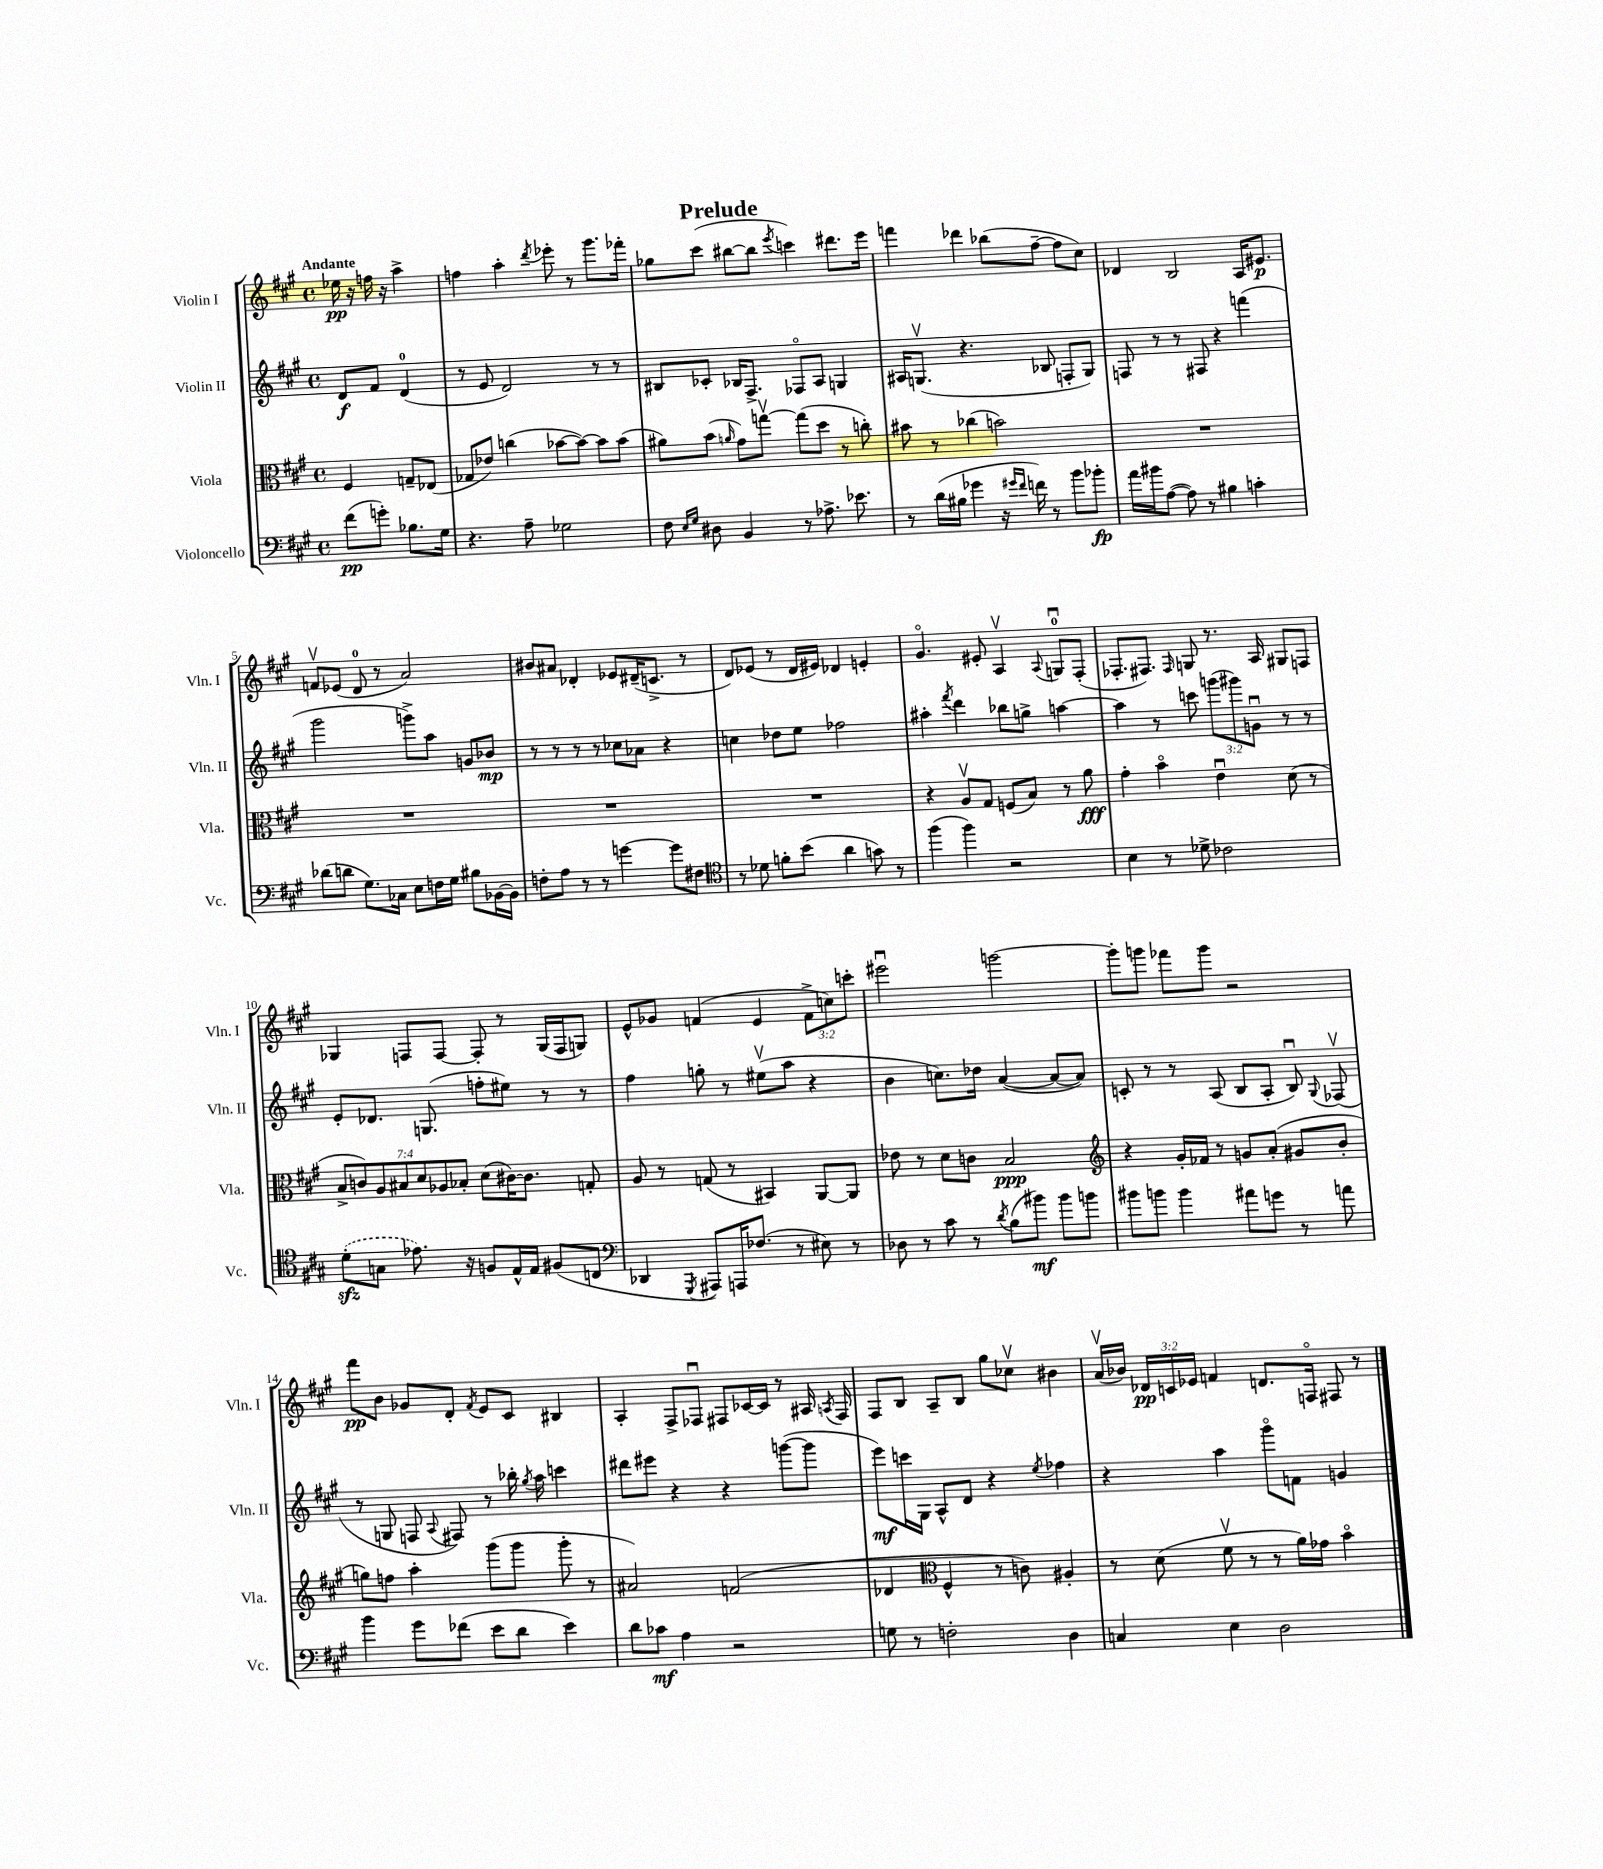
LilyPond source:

\header { title = "Prelude" }
<<
\new StaffGroup <<
\new Staff = "s0" \with { instrumentName = "Violin I" shortInstrumentName = "Vln. I" } {
    \clef treble \key a \major \defaultTimeSignature \time 4/4 \override Staff.TupletNumber.text = #tuplet-number::calc-fraction-text \partial 2 \tempo "Andante"
    \autoBeamOff ees''16\pp r16 f''16 r16 a''4-> |
    f''4 a''4-. \acciaccatura { d'''8 } ees'''8-. r8 gis'''8.[ fes'''16]-. |
    ges''8[ cis'''8]( bis''8[~ bis''8] \acciaccatura { e'''8 } c'''4) dis'''8.[ e'''16] |
    f'''4 des'''4 bes''8[( fis''8]~-- fis''8[ cis''8]) |
    des'4 b2 a16[ eis'8.]\p |
    f'8[\upbow ees'8]( d'8-0 r8 a'2) |
    bis'8[ ais'8] des'4-. ees'8[ dis'16--( c'8.]-> r8 |
    d'8[) ees'8]( r8 d'16[ eis'16]) des'4 e'4-. |
    gis'4.\flageolet eis'8-. a4\upbow \appoggiatura { a8 } g8[-0\downbow fis8]-.( |
    fes8.[-. fis8.]) \grace { fis16 } g8 r8. a16 gis8[ f8] |
    ges4 f8[ f8]~ f8-. r8 ges16[( f16 g8]) |
    e'8[-^ ges'8] f'4( e'4 \tuplet 3/2 { f'8[-> c''8) c'''8]-. } |
    eis'''2\downbow g'''2~ |
    g'''8[-. g'''8] fes'''8[ g'''8] r2 |
    fis'''8[\pp b'8] ges'8[ d'8]-. \acciaccatura { fis'8 } e'8[ cis'8] bis4 |
    a4-. fis8[-> fes8]\downbow fis8[ ces'16~ ces'16] r8 ais16 \acciaccatura { a8 } fis16 |
    fis8[ b8] a8[-- b8] gis''8[ ces''8]\upbow bis'4 |
    a'16[\upbow( bes'16]) \tuplet 3/2 { des'16[\pp c'16 ees'16] } f'4 d'8.[ f16]\flageolet fis8 r8 \bar "|." |
}
\new Staff = "s1" \with { instrumentName = "Violin II" shortInstrumentName = "Vln. II" } {
    \clef treble \key a \major \defaultTimeSignature \time 4/4 \override Staff.TupletNumber.text = #tuplet-number::calc-fraction-text \partial 2
    \autoBeamOff d'8[\f fis'8] d'4-0( |
    r8 e'8 d'2) r8 r8 |
    bis8[ ces'8]-. bes16[ fis8.]-> fes8[\flageolet a8] g4 |
    ais16[ g8.]\upbow( r4. bes8 f8[-. g8]) |
    f8 r8 r8 fis8 r4 f'''4( |
    gis'''2 g'''8[->) a''8] g'8[ bes'8]\mp |
    r8 r8 r8 r8 ces''8[ aes'8] r4 |
    c''4 des''8[ e''8] fes''2 |
    ais''4-. \acciaccatura { fis'''8 } d'''4 bes''8[ g''8]-> a''4~ |
    a''4 r8 c'''8 \tuplet 3/2 { g'''8[( gis'''8) g'8]\downbow } r8 r8 |
    e'8[-. des'8.] g8.( f''8[-. eis''8]) r8 r8 |
    fis''4 g''8-. r8 eis''8[\upbow( a''8] r4 |
    b'4 c''8.[) des''16] a'4~( a'8[~ a'8]) |
    c'8-. r8 r8 a8( b8[ a8]-. b8\downbow) \appoggiatura { gis8 } fes8\upbow( |
    r8 g8 f8 \appoggiatura { a8 } fis8) r8 bes''16-. \acciaccatura { gis''8 } a''16 c'''4 |
    dis'''8[ eis'''8] r4 r4 g'''8[~( g'''8] |
    e'''8[\mf) c'''16 gis16] a8[-^ d'8] r4 \acciaccatura { e''8 } fes''4 |
    r4 a''4 gis'''8[\flageolet f'8] g'4 \bar "|." |
}
\new Staff = "s2" \with { instrumentName = "Viola" shortInstrumentName = "Vla." } {
    \clef alto \key a \major \defaultTimeSignature \time 4/4 \override Staff.TupletNumber.text = #tuplet-number::calc-fraction-text \partial 2
    \autoBeamOff fis4 g8[-- ees8]( |
    ges8[ ees'8]) c''4( bes'8[~ bes'8]~) bes'8[ bes'8]( |
    ais'8[) b'8]( \grace { a'16 } gis'8[) g''8]~\upbow g''8[( d''8] r8 c''8-.) |
    bis'8 r8 ces''4( b'2) |
    R1 |
    R1 |
    R1 |
    R1 |
    r4 a8[\upbow gis8] f8[( b8]) r8 a'8\fff |
    gis'4-. b'4\flageolet e'4\downbow d'8( r8 |
    \tuplet 7/4 { b8[-> c'8) a8 bis8 d'8 aes8 bes8]-. } d'8[( cis'16~) cis'8.] g8-. |
    a8 r8 g8( r8 bis,4) a,8[~ a,8] |
    ees'8 r8 d'8[ c'8] b2\ppp |
    \clef treble r4 gis'16[-. fes'16] r8 g'8[ a'8]-.( gis'8[ b'8]-. |
    g''8[) f''8] a''4-. gis'''8[( gis'''8] gis'''8-. r8 |
    ais'2) f'2( |
    des'4 \clef alto fis4-^ r8 c'8) ais4-. |
    r8 d'8( fis'8\upbow r8 r8 a'16[) ges'16] b'4\flageolet \bar "|." |
}
\new Staff = "s3" \with { instrumentName = "Violoncello" shortInstrumentName = "Vc." } {
    \clef bass \key a \major \defaultTimeSignature \time 4/4 \partial 2
    \autoBeamOff fis'8[\pp( g'8]-.) bes8.[ gis16] |
    r4. a8-- ges2 |
    fis8 \grace { e16[ gis16] } dis8 b,4 r8 aes8.-> ees'8. |
    r8 d'16[( bis16] ges'4 r16 \grace { gis'16[ fis'16] } f'16) r8 b'8[ bes'8]-.\fp |
    a'16[ bis'16 a8]~( a8) r8 bis4 c'4-. |
    des'8[( d'8] gis8.[) ces16] e8[ f16 gis16] bis8[ bes,16~ bes,16] |
    f8[-. a8] r8 r8 g'4~ g'8[ fis8] |
    \clef tenor r8 des'8 f'8[-. b'8]( a'4 g'8) r8 |
    fis''4( fis''4) r2 |
    b4 r8 des'8-> ces'2 |
    \once \slurDashed d'8[-.\sfz( g8] ees'8.) r16 f8[ e16-^ e16] fis8[( c8] |
    \clef bass des,4 \acciaccatura { gis,,8 } ais,,8[) a,,16 fes8.]( r8 eis8) r8 |
    des8 r8 cis'8 r8 \acciaccatura { d'8 } b8[( bis'8]\mf) bis'8[ b'8] |
    bis'8[ b'8] b'4 ais'8[ g'8] r8 a'8 |
    b'4 gis'8[ fes'8]( e'8[ d'8] e'4) |
    d'8[ ces'8]\mf a4 r2 |
    g8 r8 f2-. d4 |
    c4 e4 d2 \bar "|." |
}
>>
>>
